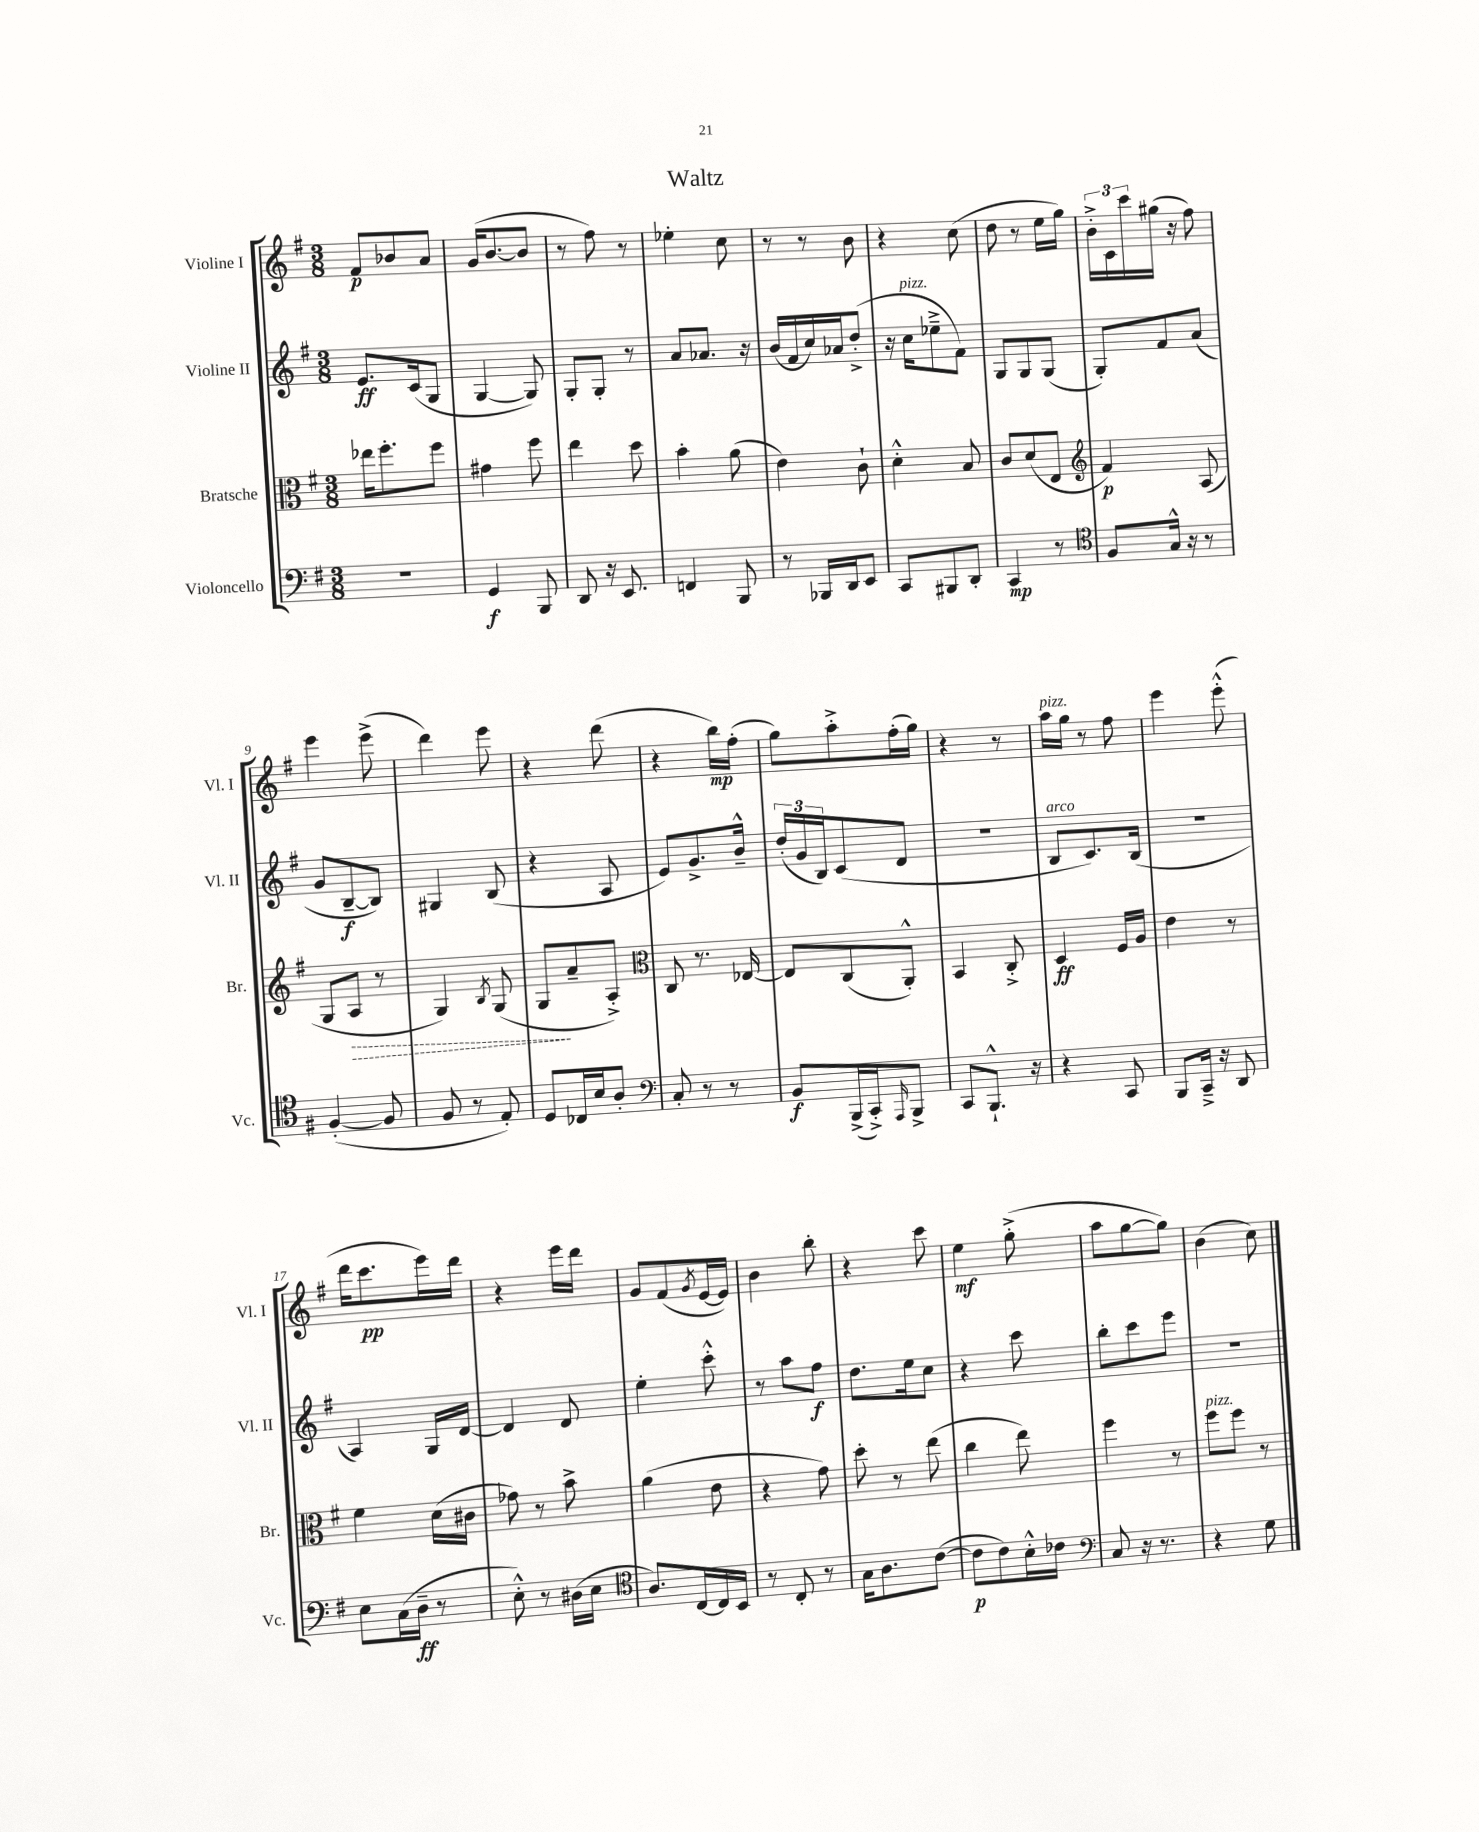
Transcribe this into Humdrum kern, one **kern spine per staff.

**kern	**dynam	**kern	**dynam	**kern	**dynam	**kern	**dynam
*part4	*part4	*part3	*part3	*part2	*part2	*part1	*part1
*staff4	*staff4	*staff3	*staff3	*staff2	*staff2	*staff1	*staff1
*I"Violoncello	*	*I"Bratsche	*	*I"Violine II	*	*I"Violine I	*
*I'Vc.	*	*I'Br.	*	*I'Vl. II	*	*I'Vl. I	*
*clefF4	*	*clefC3	*	*clefG2	*	*clefG2	*
*k[f#]	*	*k[f#]	*	*k[f#]	*	*k[f#]	*
*M3/8	*	*M3/8	*	*M3/8	*	*M3/8	*
=1	=1	=1	=1	=1	=1	=1	=1
4.r	.	16ee-X\KL	.	8.e/L	ff	8f#/L	p
.	.	8.ff#'\	.	.	.	.	.
.	.	.	.	.	.	8b-X/	.
.	.	.	.	(16c/k	.	.	.
.	.	8ff#\J	.	8G/J	.	8a/J	.
=2	=2	=2	=2	=2	=2	=2	=2
4GG/	f	4g#X\	.	[4G/	.	(16g/KL	.
.	.	.	.	.	.	[8.b/	.
8BBB/	.	8ff#\	.	8G/])	.	8b/J]	.
=3	=3	=3	=3	=3	=3	=3	=3
8DD/	.	4ee\	.	8G'/L	.	8r	.
16r	.	.	.	8G'/J	.	8ff#\)	.
8.EE/	.	.	.	.	.	.	.
.	.	8dd\	.	8r	.	8r	.
=4	=4	=4	=4	=4	=4	=4	=4
4FFn/	.	4b'\	.	8a/L	.	4ee-X'\	.
.	.	.	.	8.a-X/J	.	.	.
8BBB/	.	(8a\	.	.	.	8cc\	.
.	.	.	.	16r	.	.	.
=5	=5	=5	=5	=5	=5	=5	=5
8r	.	4e\)	.	(16b/LL	.	8r	.
.	.	.	.	16f#/	.	.	.
16BBB-X/LL	.	.	.	16cc/)	.	8r	.
16DD/J	.	.	.	16a-X/J	.	.	.
8EE/J	.	8c`\	.	(8dd'^/J	.	8b\	.
=6	=6	=6	=6	=6	=6	=6	=6
8CC/L	.	4d'^^\	.	16r	.	4r	.
!	!	!	!	!LO:TX:a:i:t=pizz.	!	!	!
.	.	.	.	16cc\KL	.	.	.
8BBB#X/	.	.	.	8ee-X~^\	.	.	.
8DD'/J	.	8B/	.	8f#\J)	.	(8cc\	.
=7	=7	=7	=7	=7	=7	=7	=7
4CC/	mp	8c/L	.	8G/L	.	8dd\	.
.	.	(8d/	.	8G/	.	8r	.
8r	.	8E/J	.	(8G/J	.	16ee\LL	.
.	.	.	.	.	.	16gg\JJ)	.
=8	=8	=8	=8	=8	=8	=8	=8
*clefC4	*	*clefG2	*	*	*	*	*
8F#/L	.	4f#/)	p	8G'/L)	.	24b'^\LL	.
.	.	.	.	.	.	24c\	.
.	.	.	.	.	.	24ccc\	.
16G^^/Jk	.	.	.	8f#/	.	(16gg#X\JJ	.
16r	.	.	.	.	.	16r	.
8r	.	(8A/	.	(8a/J	.	8ff#\)	.
!!LO:LB:g=z
=9	=9	=9	=9	=9	=9	=9	=9
([4F#'/	.	8G/L	.	8g/L	.	4eee\	.
!	!	!	!LO:HP:b	!	!	!	!
.	.	8A/J	>	[8B~/	f	.	.
8F#/]	.	8r	.	8B/J])	.	(8eee^\	.
=10	=10	=10	=10	=10	=10	=10	=10
8F#/	.	4G/)	.	4G#X/	.	4ddd\)	.
8r	.	.	.	.	.	.	.
.	.	8qB/	.	.	.	.	.
8E'/)	.	(8G/	.	(8B/	.	8eee\	.
=11	=11	=11	=11	=11	=11	=11	=11
8D/L	.	8G/L	.	4r	.	4r	.
16C-X/L	.	8a~/	]	.	.	.	.
16B/J	.	.	.	.	.	.	.
8A'/J	.	8A'^/J)	.	8A/	.	(8ddd\	.
=12	=12	=12	=12	=12	=12	=12	=12
*clefF4	*	*clefC3	*	*	*	*	*
8C'/	.	8C/	.	8e/L)	.	4r	.
8r	.	8.r	.	8.g^/	.	.	.
8r	.	.	.	.	.	16bb\LL)	mp
.	.	[16E-X/	.	16b~^^/Jk	.	(16ff#'\JJ	.
=13	=13	=13	=13	=13	=13	=13	=13
8BB/L	f	8E-/L]	.	(24dd'/LL	.	8gg\L)	.
.	.	.	.	24g/	.	.	.
.	.	.	.	24B/J)	.	.	.
(16BBB^/L	.	(8C/	.	(8c/	.	8aa'^\	.
16CC'^/J)	.	.	.	.	.	.	.
16qqAAA/	.	.	.	.	.	.	.
8BBB^/J	.	8AA'^^/J)	.	8d/J	.	(16ff#'\L	.
.	.	.	.	.	.	16gg\JJ)	.
=14	=14	=14	=14	=14	=14	=14	=14
8CC/L	.	4BB/	.	4.r	.	4r	.
8.BBB`^^/J	.	.	.	.	.	.	.
.	.	8C'^/	.	.	.	8r	.
16r	.	.	.	.	.	.	.
=15	=15	=15	=15	=15	=15	=15	=15
!	!	!	!	!	!	!LO:TX:a:i:t=pizz.	!
!	!	!	!	!LO:TX:a:i:t=arco	!	!	!
4r	.	4D/	ff	8B/L	.	16aa\LL	.
.	.	.	.	.	.	16gg\JJ	.
.	.	.	.	8.c/)	.	8r	.
8CC/	.	16F#/LL	.	.	.	8ff#\	.
.	.	16A/JJ	.	(16B/Jk	.	.	.
=16	=16	=16	=16	=16	=16	=16	=16
8BBB/L	.	4e\	.	4.r	.	4eee\	.
16CC~^/Jk	.	.	.	.	.	.	.
16r	.	.	.	.	.	.	.
8DD/	.	8r	.	.	.	(8eee'^^\	.
!!LO:LB:g=z
=17	=17	=17	=17	=17	=17	=17	=17
8E\L	.	4f#\	.	4A/)	.	16ddd\KL	.
.	.	.	.	.	.	8.ccc\	pp
(16C\L	.	.	.	.	.	.	.
16D~\JJ	ff	.	.	.	.	.	.
8r	.	(16d\LL	.	16G/LL	.	16eee\L)	.
.	.	16c#X\JJ	.	[16d/JJ	.	16ddd\JJ	.
=18	=18	=18	=18	=18	=18	=18	=18
8E'^^\)	.	8g-X\)	.	4d/]	.	4r	.
8r	.	8r	.	.	.	.	.
(16D#X\LL	.	8b^\	.	8d/	.	16eee\LL	.
16E\JJ	.	.	.	.	.	16ddd\JJ	.
=19	=19	=19	=19	=19	=19	=19	=19
*clefC4	*	*	*	*	*	*	*
8.A/L)	.	(4a\	.	4ee'\	.	8g/L	.
.	.	.	.	.	.	(8f#/	.
[16C/L	.	.	.	.	.	.	.
.	.	.	.	.	.	8qg/	.
16C/]	.	8e\	.	8ccc'^^\	.	[16e/L	.
16BB/JJ	.	.	.	.	.	16e/JJ])	.
=20	=20	=20	=20	=20	=20	=20	=20
8r	.	4r	.	8r	.	4b\	.
8C'/	.	.	.	8aa\L	.	.	.
8r	.	8g\)	.	8ff#\J	f	8bb'\	.
=21	=21	=21	=21	=21	=21	=21	=21
16G\KL	.	8dd'\	.	8.dd\L	.	4r	.
8.A\	.	.	.	.	.	.	.
.	.	8r	.	.	.	.	.
.	.	.	.	16ee\k	.	.	.
([8c\J	.	(8ee\	.	8cc\J	.	8ccc\	.
=22	=22	=22	=22	=22	=22	=22	=22
8c\L]	p	4cc\	.	4r	.	4ee\	mf
8c\)	.	.	.	.	.	.	.
16B'^^\L	.	8ee\)	.	8ccc\	.	(8gg'^\	.
16c-X\JJ	.	.	.	.	.	.	.
=23	=23	=23	=23	=23	=23	=23	=23
*clefF4	*	*	*	*	*	*	*
8C/	.	4ff#\	.	8bb'\L	.	8aa\L	.
16r	.	.	.	8ccc\	.	[8gg\	.
8.r	.	.	.	.	.	.	.
.	.	8r	.	8eee\J	.	8gg\J])	.
=24	=24	=24	=24	=24	=24	=24	=24
!	!	!LO:TX:a:i:t=pizz.	!	!	!	!	!
4r	.	8ff#\L	.	4.r	.	(4b\	.
.	.	8ff#\J	.	.	.	.	.
8G\	.	8r	.	.	.	8cc\)	.
==	==	==	==	==	==	==	==
*-	*-	*-	*-	*-	*-	*-	*-
